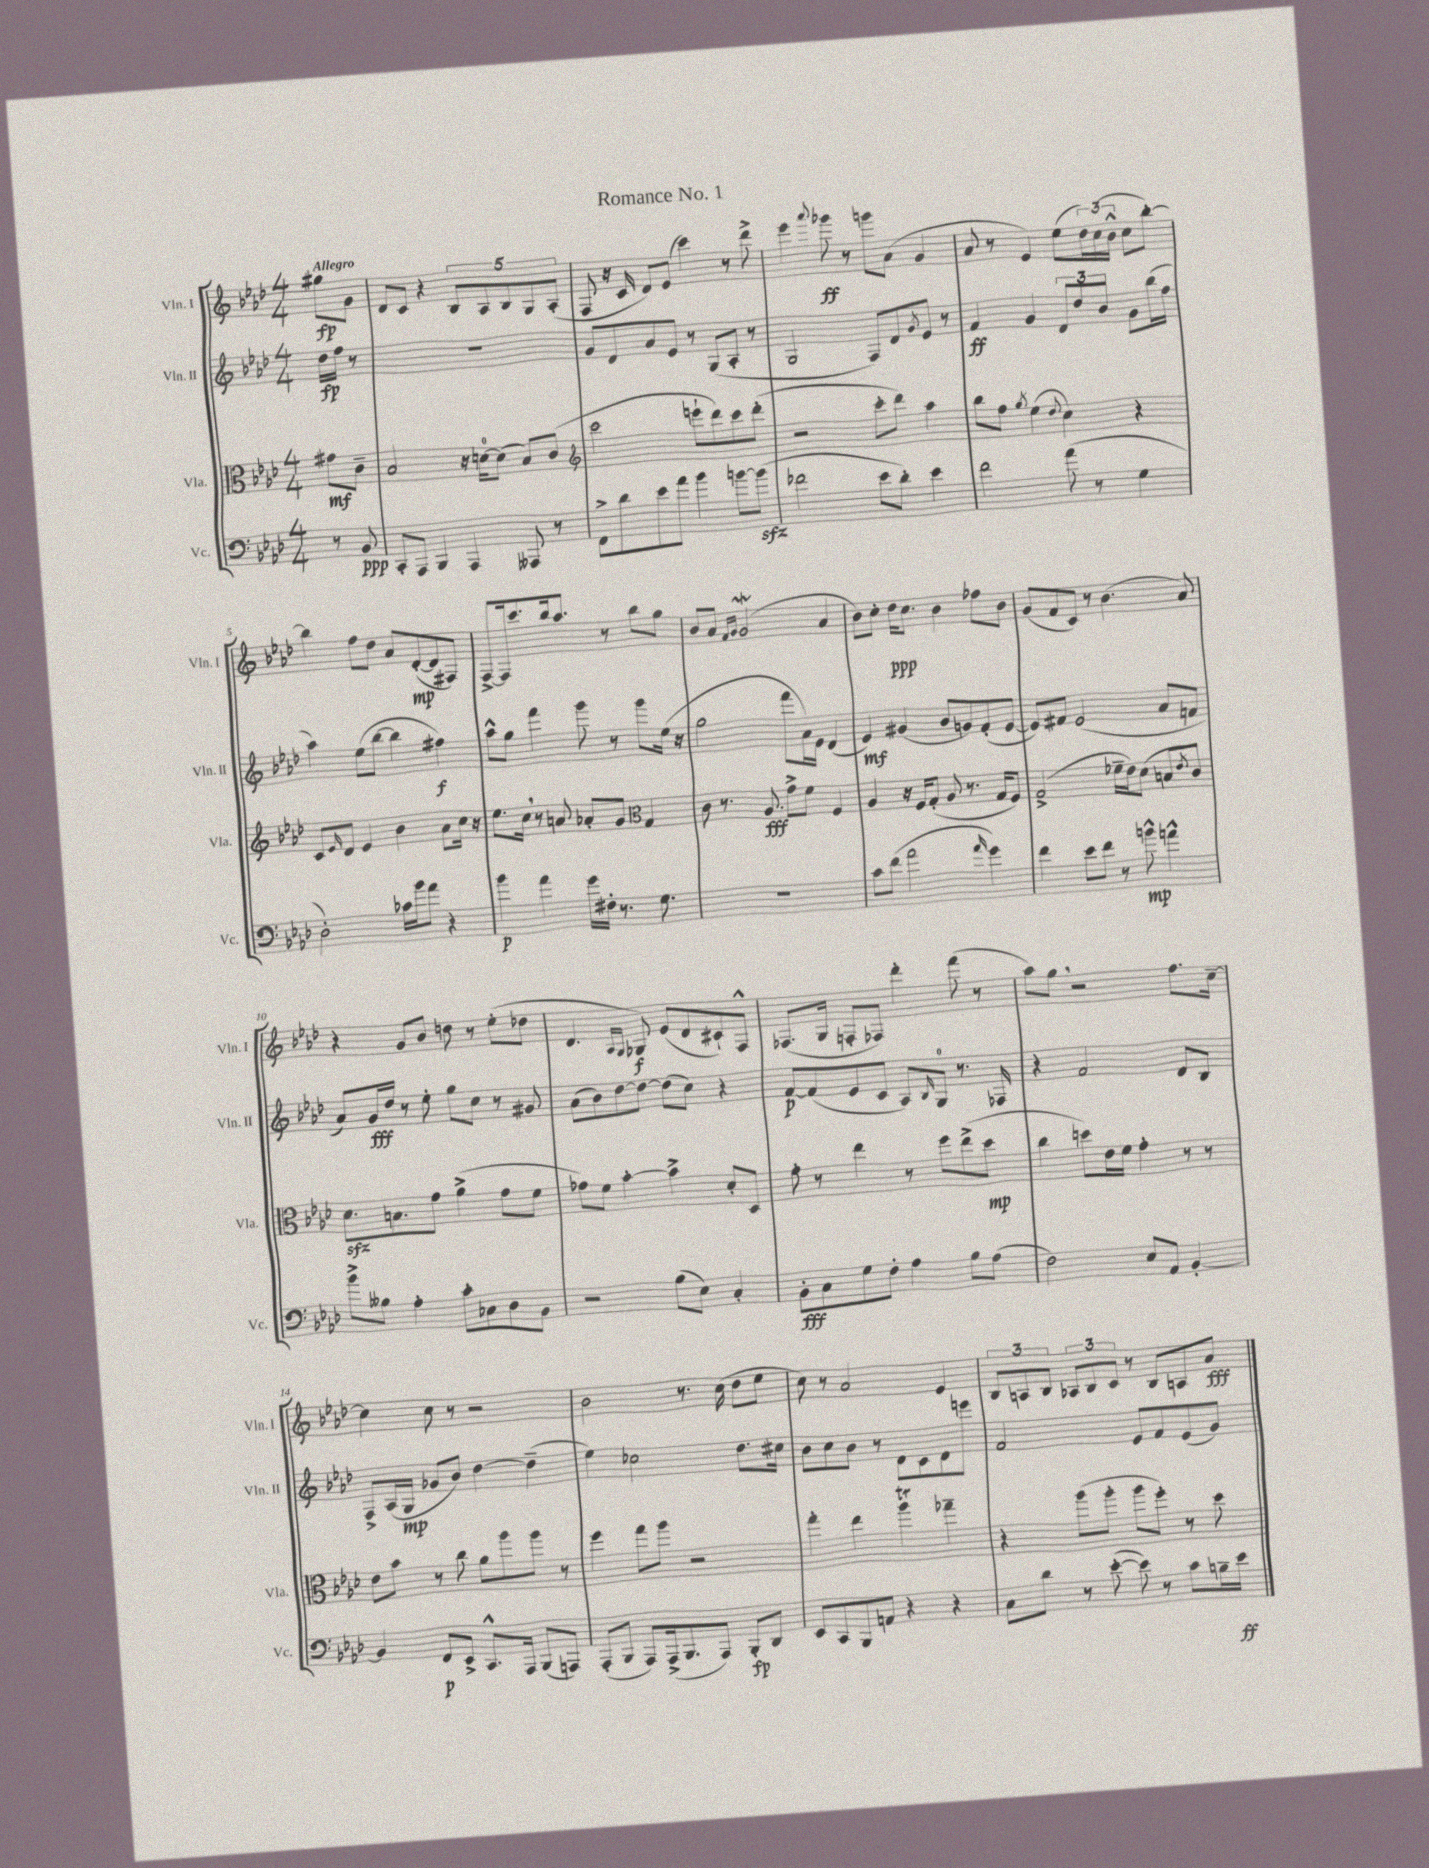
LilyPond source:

\header { title = "Romance No. 1" }
<<
\new StaffGroup <<
\new Staff = "s0" \with { instrumentName = "Vln. I" shortInstrumentName = "Vln. I" } {
    \clef treble \key aes \major \numericTimeSignature \time 4/4 \partial 4 \tempo "Allegro"
    gis''8\fp g'8 |
    des'8 c'8 r4 \tuplet 5/4 { bes8 aes8 bes8 g8 aes8-.( } |
    f8 r16 c'16 des'8) ees'8( c'''4) r8 des'''8-> |
    ees'''4 \appoggiatura { aes'''8 } ges'''8\ff r8 g'''8 aes'8( g'4 |
    aes'8 r8 ees'4) ees''8( \tuplet 3/2 { des''16) c''16( bes'16-^ } c''8 bes''8~-.) |
    bes''4 f''8 des''8 aes'8 des'8~-.\mp( des'8 fis8) |
    f8~-> f16 c'''8. bes''16 aes''8. r8 bes''8 g''8 |
    bes'8 aes'8 \grace { f'16 g'16 } g'2\mordent( aes'4 |
    bes'8) c''8-. des''16\ppp c''8. bes'4 fes''8 bes'8 |
    g'8( f'8 c'8) r8 bes'4.( aes'8) |
    r4 g'8 bes'8 d''8 r8 ees''8-.( des''8 |
    des'4. \grace { aes16 g16 } ges8\f) ees'8( des'8 cis'8-!) f8-^ |
    fes8.( g16 f8-. fes8) des'''4-. f'''8( r8 |
    aes''8) g''8 \breathe r2 f''8. c''16~-- |
    c''4 c''8 r8 r2 |
    bes'2 r8. c''16( des''8 ees''8 |
    c''8) r8 aes'2 ees'4 |
    \tuplet 3/2 { bes8 a8 bes8 } \tuplet 3/2 { aes8 bes8 c'8 } r8 bes8 a8 aes'8\fff \bar "|." |
}
\new Staff = "s1" \with { instrumentName = "Vln. II" shortInstrumentName = "Vln. II" } {
    \clef treble \key aes \major \numericTimeSignature \time 4/4 \partial 4
    des''16\fp f''16 r8 |
    R1 |
    g'8 des'8 aes'8 ees'8 r8 g8( aes8-. r8 |
    g2 f8) des'8 \acciaccatura { g'8 } ees'8 r8 |
    f'4\ff g'4 \tuplet 3/2 { des'8 des''8 bes'8 } g'8 bes''16( f''16 |
    aes''4) ees''8( bes''8~ bes''4 fis''4\f) |
    aes''8-^ g''8 f'''4 g'''8 r8 g'''8 ees''16( r16 |
    g''2 f'''8 aes'16) ees'16 des'4( |
    ees'4\mf) gis'4( bes'8 g'8) f'8-.( ees'8~ |
    ees'8) fis'8 ees'2( aes'8 f'8 |
    aes'8) g'16\fff des''16 r8 ees''8-. g''8 c''8 r8 gis'8 |
    aes'8( bes'8) des''8~ des''8~ des''8( c''8) r4 |
    f'8~\p f'8( ees'8 c'8 aes8) \grace { bes16 } g8-0 r8. fes16 |
    r4 f'2 des'8 bes8 |
    f8-> aes16( g16\mp ges'8 bes'8) des''4~ des''4--( |
    ees''4) ces''2 des''8. cis''16 |
    bes'8 c''8 bes'8 r8 des'8 c'8 des'8 e'''8 |
    f'2 ees'8 f'8 ees'8( g'8) \bar "|." |
}
\new Staff = "s2" \with { instrumentName = "Vla." shortInstrumentName = "Vla." } {
    \clef alto \key aes \major \numericTimeSignature \time 4/4 \partial 4
    gis'8\mf c'8-- |
    bes2 r16 d'16-0~ d'8( bes8) c'8( |
    \clef treble c'''2 e'''8-! des'''8) c'''8 des'''8-.( |
    r2 c'''8-. des'''8) aes''4 |
    bes''8 f''8 \acciaccatura { g''8 } ees''4( \appoggiatura { des''8 } c''4) r4 |
    c'8 \grace { ees'16 } des'8 ees'4 bes'4 aes'8 c''16 r16 |
    ees''8. c''16 \breathe r8 a'8 aes'8-. g'8 \clef alto g4 |
    c'8 r8. aes8.\fff g'8-> f'8 f4 |
    aes4 r16 f16 g8-.( aes8 r8. g16 f8) |
    g2->( fes'16-- ees'16) des'8( b8 \acciaccatura { ees'8 } c'8) |
    des'8.\sfz b8. g'8 aes'4->( g'8 f'8 |
    ges'8) f'8 bes'4~-. bes'4-> des'8-. des8 |
    g'8-. r8 ees''4 r8 f''8 ees''8->( des''8\mp |
    c''4 d''8) ees'16 f'16 g'4-. r8 r8 |
    ees'8 bes'8 r8 c''8 aes'8 aes''8 aes''8 r8 |
    f''4 g''8 aes''8 r2 |
    g''4-. ees''4 aes''4\trill ges''4-- |
    r4 aes''8( aes''8-. aes''8 f''8-.) r8 des''8 \bar "|." |
}
\new Staff = "s3" \with { instrumentName = "Vc." shortInstrumentName = "Vc." } {
    \clef bass \key aes \major \numericTimeSignature \time 4/4 \partial 4
    r8 bes,8\ppp |
    c,8-. aes,,8 bes,,4 aes,,4 aeses,,8 r8 |
    f,8-> des'8 ees'8 aes'8 bes'4 b'8~ b'8\sfz( |
    fes'2 ees'8 des'8-.) ees'4 |
    f'2 aes'8( r8 g4 |
    des2-.) ces'16 bes'16 aes'8 r4 |
    bes'4\p aes'4 g'16 fis16-. r8. g8. |
    R1 |
    c'8 f'8( aes'2 \grace { aes'16 } g'4) |
    f'4 ees'8 f'8 r8 b'8-^\mp a'4-^ |
    bes'8-> beses8 aes4-. c'8-. ces8 des8 bes,8 |
    r2 bes8( ees8) c4-. |
    bes,8-.\fff c8 g8 f8-. aes4 bes8 aes8( |
    f2) ees8 aes,8 bes,4~-. |
    bes,4 f,8\p ees,8-> c,8.-^ aes,,16 bes,,8( a,,8) |
    aes,,8-.( bes,,8 aes,,8) aes,,16->( bes,,8. aes,,8) bes,,8-.\fp des,8 |
    ees,8 c,8 bes,,8 a,8 r4 r4 |
    c8 des'8 r8 ees'8~-.( ees'8) r8 c'8 b16-- ees'16\ff \bar "|." |
}
>>
>>
